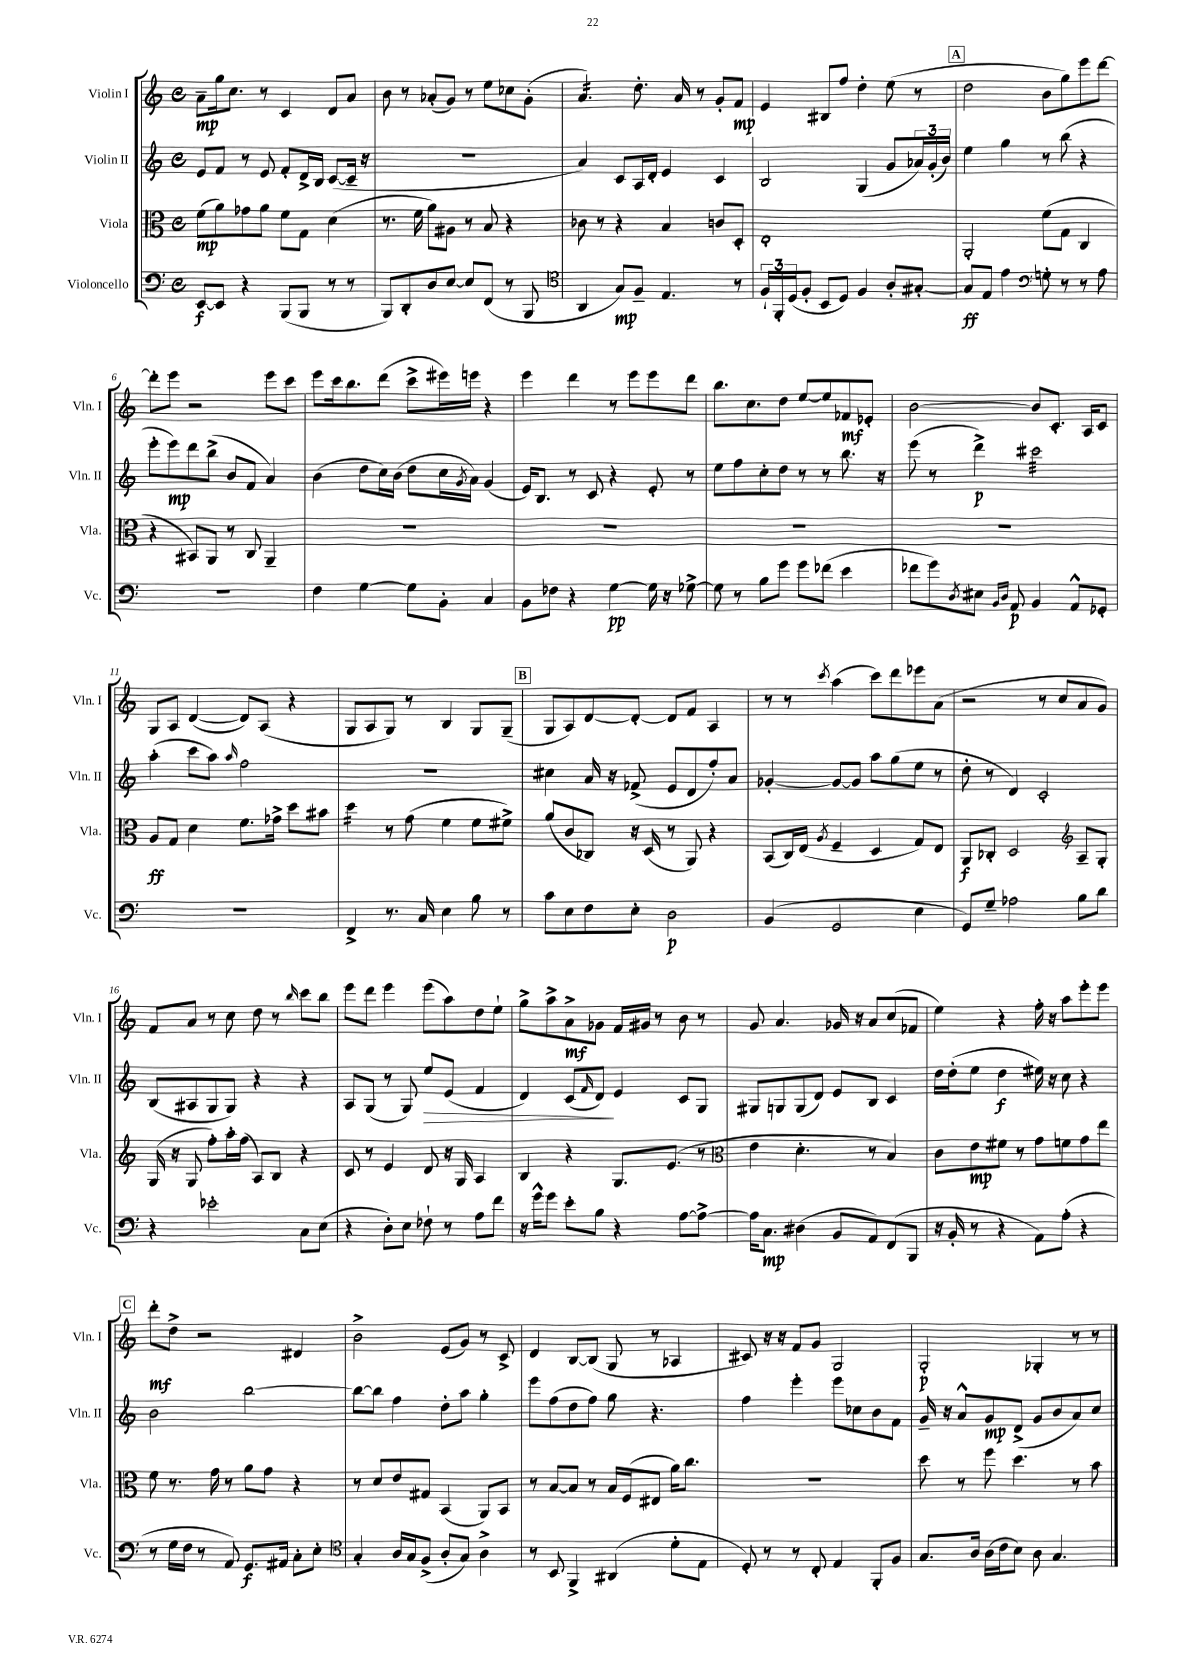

**kern	**kern	**kern	**kern
*staff4	*staff3	*staff2	*staff1
*clefF4	*clefC3	*clefG2	*clefG2
*k[]	*k[]	*k[]	*k[]
*M4/4	*M4/4	*M4/4	*M4/4
*met(c)	*met(c)	*met(c)	*met(c)
[8EE	(8f	8e	8a~
8EE]	8a)	8f	16gg
.	.	.	8.cc
4r	8g-	8r	.
.	8a	8e	8r
(8BBB	8f	8f'	4c
8BBB	8G	16d^	.
.	.	16B	.
8r	(4d	([8c	8d
8r	.	16c~]	8a
.	.	16r	.
=	=	=	=
8BBB)	8.r	1r	8b
8DD'	.	.	8r
.	16f	.	.
8D	8a)	.	(8a-'
[8E	8A#	.	8g)
8E]	8r	.	8r
(8FF	8B	.	8ee
8r	4r	.	8cc-
8BBB	.	.	(8g'
=	=	=	=
*clefC4	*	*	*
4AA	8c-	4a)	4.a)
.	8r	.	.
8G)	4r	8c	.
8F~	.	16A	8.dd'
.	.	16d'	.
4.E	4B	4e	.
.	.	.	16a
.	.	.	8r
.	8c	4c	8g'
8r	8D'	.	8f
=	=	=	=
24F`	1E'	2B	4e
24FF'	.	.	.
(24D	.	.	.
8F'	.	.	.
8BB	.	.	8B#
8D)	.	.	8ff
4F	.	(4G	4dd'
8A'	.	8g	(8ee
[8G#'	.	24a-)	8r
.	.	(24g'	.
.	.	24b)	.
=	=	=	=
8G#]	2AA'	4ee	2dd
8E	.	.	.
4e	.	4gg	.
*clefF4	*	*	*
8G'	(8f	8r	8b
8r	8G	(8bb	8gg)
8r	4C	4r	8eee
8A	.	.	[8ddd
=	=	=	=
1r	4r	8eee'	8ddd']
.	.	8eee)	8eee
.	8BB#)	8ddd	2r
.	8AA	(8bb^	.
.	8r	8b	.
.	8C	8f	.
.	4AA~	4a)	8eee
.	.	.	8ccc
=	=	=	=
4F	1r	(4b	8eee
.	.	.	16ccc
.	.	.	8.bb
[4G	.	8dd	.
.	.	16cc)	(8ddd
.	.	(16b	.
8G]	.	8dd	8ccc^
8BB'	.	16cc	16eee#)
.	.	8qg	.
.	.	16a)	16eee
4C	.	(4g	4r
=	=	=	=
8BB	1r	16e)	4eee
.	.	8.B	.
8F-	.	.	.
4r	.	8r	4ddd
.	.	8c	.
[4G	.	4r	8r
.	.	.	8eee
16G]	.	8e'	8eee
16r	.	.	.
[8G-^	.	8r	8ddd
=	=	=	=
8G-]	1r	8ee	8.bb
8r	.	8ff	.
.	.	.	8.cc
8B	.	8cc'	.
8g	.	8dd	8dd
8g	.	8r	[8ee
(8f-	.	8r	8ee]
4e	.	8.bb	8f-
.	.	.	8e-'
.	.	16r	.
=	=	=	=
8f-	1r	(8eee	[2b
8g)	.	8r	.
8qD	.	.	.
8E#	.	4ddd^)	.
16qqBB	.	.	.
16qqD	.	.	.
8AA	.	.	.
4BB	.	2ccc#	8b]
.	.	.	8.c'
8AA^^	.	.	.
.	.	.	16A
8GG-'	.	.	8c
=	=	=	=
1r	8A	(4aa'	8G
.	8G	.	8A
.	4d	8ccc	([4d
.	.	8aa)	.
.	.	16qqaa	.
.	8.f	2ff	8d])
.	.	.	(8A
.	16g-^	.	.
.	8dd	.	4r
.	8b#	.	.
=	=	=	=
4FF^	4dd	1r	8G
.	.	.	8A
8.r	8r	.	8G)
.	(8g	.	8r
16C	.	.	.
4E	4f	.	4B
8B	8f	.	8G
8r	8f#^)	.	(8G~
=	=	=	=
8c	(8a	4cc#	8G
8E	8c	.	8A)
8F	8C-)	16a	[8d
.	.	16r	.
8E'	16r	(8f-^	8d'_
.	(16D	.	.
2D	8r	8e	8d]
.	8AA)	8d	8f
.	4r	8ff')	4A
.	.	8a	.
=	=	=	=
(4BB	(8BB	[4g-'	8r
.	16C)	.	8r
.	(16E	.	.
.	8qA	.	8qccc
2GG	4F~	8g-_	(4aa
.	.	8g-]	.
.	4D	8aa	8ccc)
.	.	(8gg	8ddd
4E	8G)	8ee	8eee-
.	8E	8r	(8a
=	=	=	=
8GG)	8AA	8dd'	2r
8G~	8C-'	8r	.
2A-	2D	4d)	.
.	.	2c'	8r
.	.	.	8cc
*	*clefG2	*	*
8B	8A~	.	8a
8d	8G'	.	8g)
=	=	=	=
4r	(16G	(8B	8f
.	16r	.	.
.	8G	8A#	8a
2e-'	8ff')	8G	8r
.	16aa'	8G)	8cc
.	(16ff	.	.
.	8A)	4r	8dd
.	8B	.	8r
.	.	.	16qqbb
8C	4r	4r	8ccc
(8E	.	.	8bb
=	=	=	=
4r	8c	8A	8eee
.	8r	(8G	8ddd
8D')	4e	8r	4eee
8E	.	8G)	.
8F-`	8d	8ee	(8eee
8r	16r	(8e	8aa)
.	16G	.	.
8A	4A	4f	8dd
8f	.	.	8ee`
=	=	=	=
16r	4B	4d)	8gg^
16g^^	.	.	.
8g	.	.	8aa^
8e'	4r	(8c	8a^
.	.	16qqf	.
8B	.	8d)	8g-
4r	8.G	4e	16f
.	.	.	16g#
.	.	.	8r
.	(8.e	.	.
[8A	.	8c	8b
8A^_	8r	8G	8r
=	=	=	=
*	*clefC3	*	*
16A]	4e	8G#	8g
8.C	.	.	.
.	.	8G	4.a
(4D#	4.d'	(8G	.
.	.	8d)	.
8BB	.	8e	16g-
.	.	.	16r
8AA)	8r	8B	8a
(8FF	4B)	4c	(8cc
8BBB	.	.	8f-
=	=	=	=
16r	8c	16dd	4ee)
16BB'	.	(16dd'	.
8r	8e	8ee	.
4r	8f#	4dd	4r
.	8r	.	.
8AA)	8g	16ee#)	16ff'
.	.	16r	16r
(8A'	8f	8cc	8aa
4r	8g	4r	8eee'
.	8ee	.	8eee
=	=	=	=
8r	8f	2b	8ddd'
16G	8.r	.	8dd^
16F	.	.	.
8r	.	.	2r
.	16g	.	.
8AA)	8r	.	.
8.GG	8a	[2bb	.
.	8g	.	.
16AA#	.	.	.
8C'	4r	.	4d#
8E'	.	.	.
=	=	=	=
*clefC4	*	*	*
4G'	8r	8bb_	2b^
.	8d	8bb]	.
16A	8e	4ff	.
16G	.	.	.
(8F^	8G#	.	.
8A'	(4BB	8dd'	(8e
8G)	.	8aa	8g)
4A^	8AA)	4gg'	8r
.	8BB	.	8c^
=	=	=	=
8r	8r	8eee	4d
8BB	[8B	(8ff	.
4FF^	8B]	8dd	[8B
.	8r	8ff)	(8B]
(4AA#	16B	8gg	8G
.	(16F	.	.
.	8E#	4.r	8r
8d'	16a)	.	4A-
.	8.cc	.	.
8E	.	.	.
=	=	=	=
8D')	1r	4ff	8c#)
8r	.	.	16r
.	.	.	16r
8r	.	4eee'	8f
8C'	.	.	8g
4E	.	8eee	2G
.	.	8cc-	.
8FF'	.	8b	.
8F	.	8f	.
=	=	=	=
8.G	8dd	16g~	2G'
.	.	16r	.
.	8r	8a^^	.
16A	.	.	.
(16A	8ff	8g	.
16c	.	.	.
8B)	4.dd	(8d^	.
8A	.	8g	4G-'
4.G	.	8b	.
.	8r	8a)	8r
.	8b	8cc	8r
==	==	==	==
*-	*-	*-	*-
